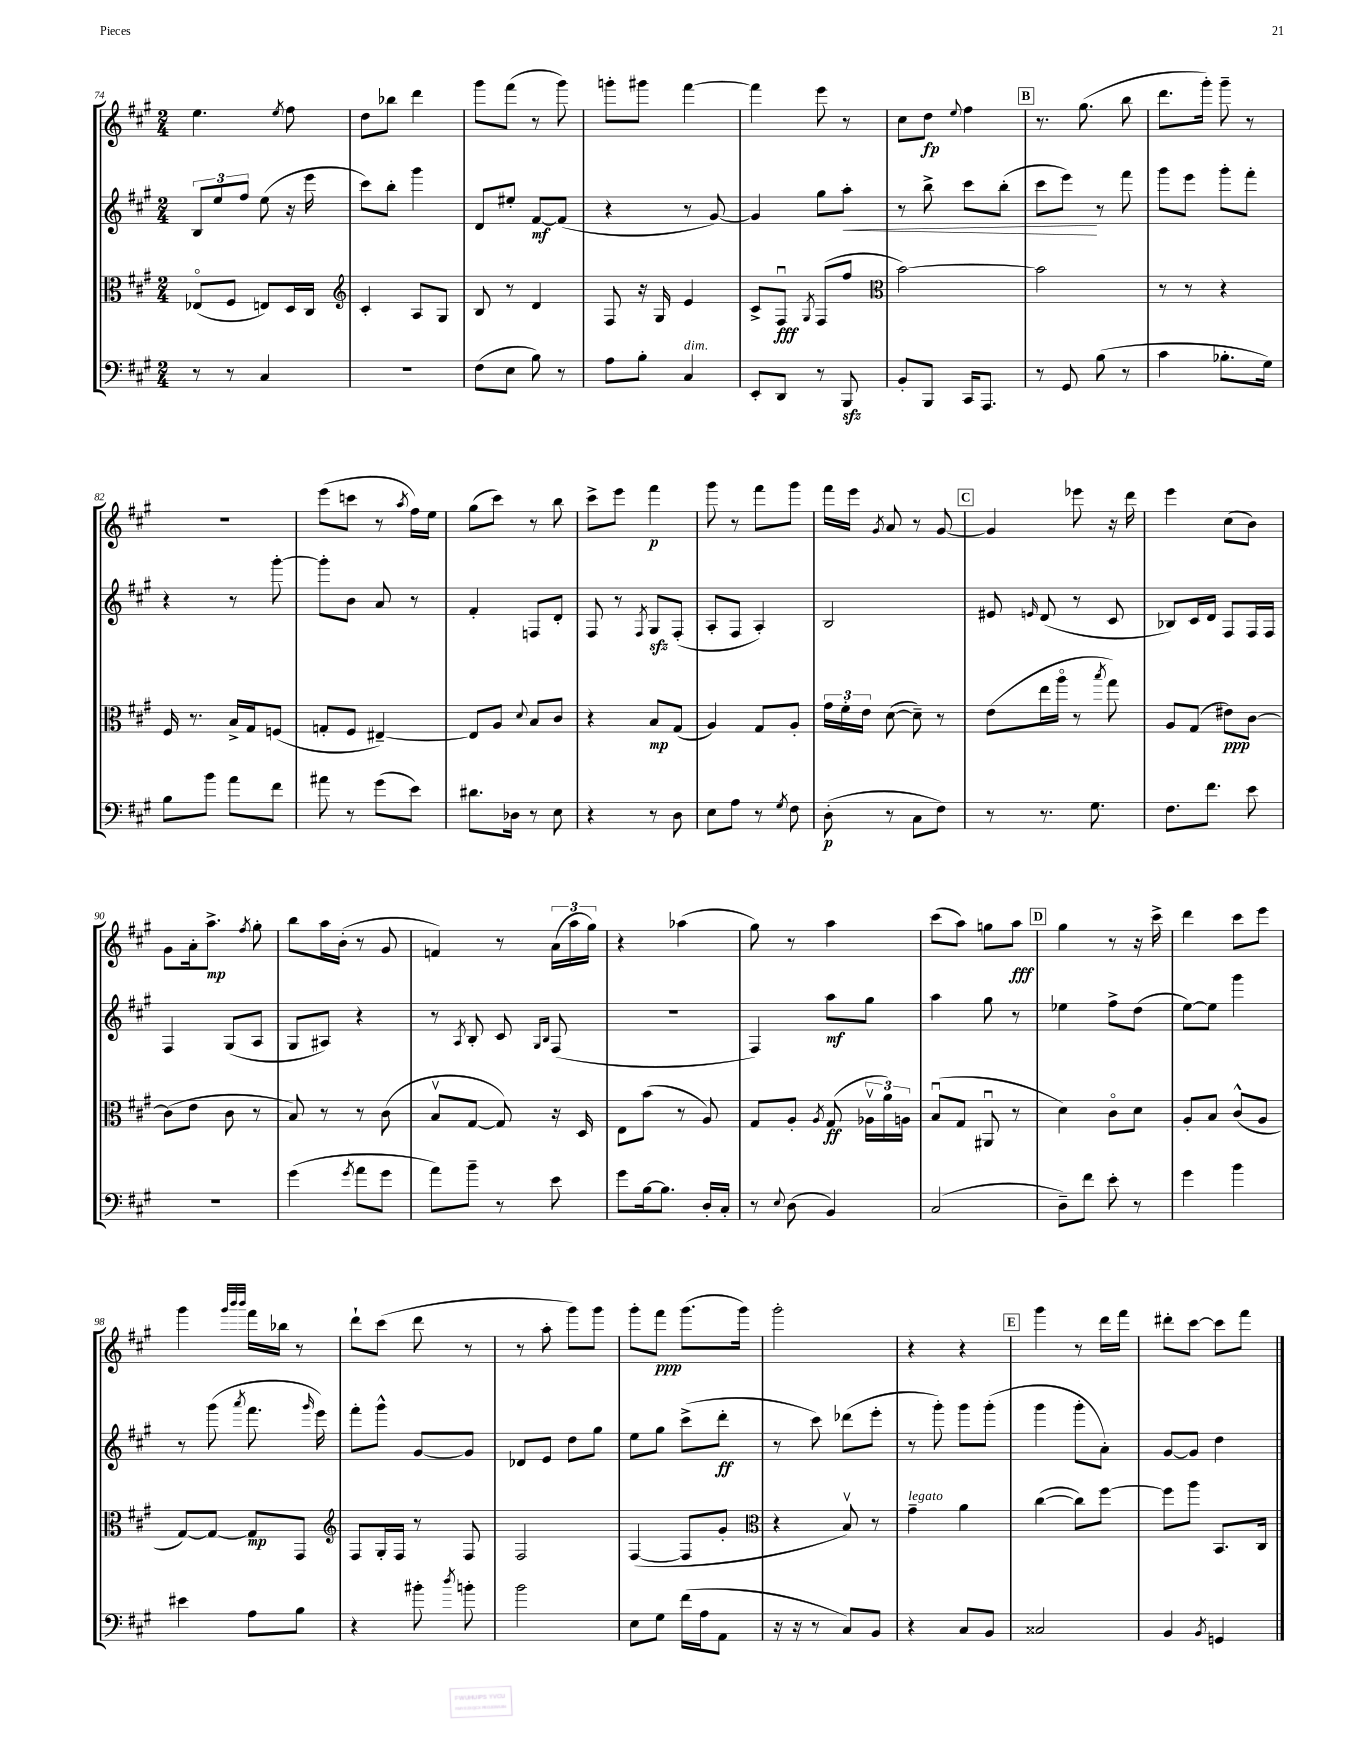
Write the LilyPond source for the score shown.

<<
\new StaffGroup <<
\new Staff = "s0" {
    \clef treble \key a \major \numericTimeSignature \time 2/4
    \autoBeamOff e''4. \acciaccatura { e''8 } fis''8 |
    d''8[ bes''8] d'''4 |
    gis'''8[ fis'''8]( r8 gis'''8) |
    g'''8[-. gis'''8] fis'''4~ |
    fis'''4 e'''8 r8 |
    cis''8[ d''8]\fp \appoggiatura { e''8 } fis''4 |
    \mark \markup { \box "B" } r8. gis''8.( b''8 |
    d'''8.[ gis'''16]-.) gis'''8-- r8 |
    r2 |
    e'''8[( c'''8] r8 \acciaccatura { a''8 } fis''16[) e''16] |
    gis''8[( cis'''8]) r8 b''8 |
    cis'''8[-> e'''8] fis'''4\p |
    gis'''8 r8 fis'''8[ gis'''8] |
    fis'''16[ e'''16] \acciaccatura { gis'8 } a'8 r8 gis'8~ |
    \mark \markup { \box "C" } gis'4 ees'''8 r16 d'''16 |
    e'''4 cis''8[( b'8]) |
    gis'8[ a'16-. a''8.]->\mp \acciaccatura { fis''8 } gis''8-. |
    b''8[ a''16 b'16]-.( r8 gis'8 |
    f'4) r8 \tuplet 3/2 { a'16[( a''16 gis''16]) } |
    r4 aes''4( |
    gis''8) r8 a''4 |
    cis'''8[( a''8]) g''8[ a''8]\fff |
    \mark \markup { \box "D" } gis''4 r8 r16 cis'''16-> |
    d'''4 cis'''8[ e'''8] |
    gis'''4 \grace { gis'''32[ b'''32 b'''32] } fis'''16[ bes''16] r8 |
    d'''8[-! cis'''8]( d'''8 r8 |
    r8 a''8-. gis'''8[) gis'''8] |
    gis'''8[-. fis'''8]\ppp gis'''8.[( gis'''16]) |
    gis'''2-. |
    r4 r4 |
    \mark \markup { \box "E" } gis'''4 r8 d'''16[ fis'''16] |
    dis'''8[-. cis'''8]~ cis'''8[ fis'''8] \bar "|." |
}
\new Staff = "s1" {
    \clef treble \key a \major \numericTimeSignature \time 2/4
    \autoBeamOff \tuplet 3/2 { b8[ e''8 fis''8] } e''8( r16 e'''16 |
    cis'''8[) b''8]-. gis'''4 |
    d'8[ eis''8]-. fis'8[~\mf fis'8]( |
    r4 r8 gis'8~) |
    gis'4 gis''8[ a''8]-.\< |
    r8 b''8-> cis'''8[ b''8]-.( |
    \mark \markup { \box "B" } cis'''8[ e'''8]\!) r8 fis'''8 |
    gis'''8[ e'''8] gis'''8[-. fis'''8]-. |
    r4 r8 gis'''8~-. |
    gis'''8[-. b'8] a'8 r8 |
    fis'4-. f8[ d'8]-. |
    fis8 r8 \acciaccatura { fis8 } gis8[\sfz fis8]-.( |
    a8[-. fis8] a4-.) |
    b2 |
    \mark \markup { \box "C" } eis'8 \grace { e'16 } d'8( r8 cis'8 |
    bes8[) cis'16 d'16] fis8[ fis16 fis16] |
    fis4 gis8[( a8] |
    gis8[ ais8]) r4 |
    r8 \acciaccatura { a8 } b8-. cis'8 \grace { gis16[ b16] } fis8( |
    R2 |
    fis4) a''8[\mf gis''8] |
    a''4 gis''8 r8 |
    \mark \markup { \box "D" } ees''4 fis''8[-> d''8]( |
    e''8[~) e''8] gis'''4 |
    r8 gis'''8( \acciaccatura { a'''8 } fis'''8. \grace { gis'''16 } e'''16) |
    fis'''8[-. gis'''8]-^ gis'8[~ gis'8] |
    des'8[ e'8] d''8[ gis''8] |
    e''8[ gis''8] cis'''8[->( d'''8]-.\ff |
    r8 cis'''8) des'''8[( e'''8]-. |
    r8 gis'''8-.) gis'''8[ gis'''8]-.( |
    \mark \markup { \box "E" } gis'''4 gis'''8[-. a'8]-.) |
    gis'8[~ gis'8] d''4 \bar "|." |
}
\new Staff = "s2" {
    \clef alto \key a \major \numericTimeSignature \time 2/4
    \autoBeamOff ees8[\flageolet( fis8] e8[) d16 cis16] |
    \clef treble cis'4-. a8[ gis8] |
    b8 r8 d'4 |
    fis8 r16 gis16 e'4 |
    cis'8[-> fis8]\downbow\fff \acciaccatura { gis8 } fis8[( fis''8] |
    \clef alto b'2~) |
    \mark \markup { \box "B" } b'2 |
    r8 r8 r4 |
    fis16 r8. b16[-> gis16 f8]( |
    g8[-. fis8] eis4~--) |
    eis8[ a8] \appoggiatura { d'8 } b8[ cis'8] |
    r4 b8[\mp gis8]( |
    a4) gis8[ a8]-. |
    \tuplet 3/2 { gis'16[ fis'16-. e'16] } d'8~( d'8--) r8 |
    \mark \markup { \box "C" } e'8[( e''16 a''16]\flageolet r8 \acciaccatura { b''8 } gis''8) |
    a8[ gis8]( eis'8[\ppp) cis'8]~ |
    cis'8[( e'8] cis'8 r8 |
    b8) r8 r8 cis'8( |
    b8[\upbow gis8]~ gis8) r16 d16 |
    e8[ b'8]( r8 a8) |
    gis8[ a8]-. \acciaccatura { a8 } gis8\ff( \tuplet 3/2 { aes16[\upbow a'16) a16] } |
    b8[\downbow( gis8] ais,8\downbow r8 |
    \mark \markup { \box "D" } d'4) cis'8[\flageolet d'8] |
    a8[-. b8] cis'8[-^( a8] |
    gis8[~) gis8]~ gis8[\mp gis,8] |
    \clef treble fis8[ gis16-. fis16] r8 fis8 |
    fis2 |
    fis4~( fis8[ gis'8]-. |
    \clef alto r4 b8\upbow) r8 |
    gis'4--^\markup { \italic "legato" } a'4 |
    \mark \markup { \box "E" } cis''4~( cis''8[) fis''8]~ |
    fis''8[ a''8] b,8.[ cis16] \bar "|." |
}
\new Staff = "s3" {
    \clef bass \key a \major \numericTimeSignature \time 2/4
    \autoBeamOff r8 r8 cis4 |
    r2 |
    fis8[( e8] b8) r8 |
    a8[ b8]-. cis4^\markup { \italic "dim." } |
    e,8[-. d,8] r8 b,,8\sfz |
    b,8[-. b,,8] cis,16[ a,,8.] |
    \mark \markup { \box "B" } r8 gis,8 b8( r8 |
    cis'4 bes8.[-. gis16]) |
    b8[ b'8] a'8[ fis'8] |
    ais'8 r8 gis'8[( e'8]) |
    dis'8.[ des16] r8 e8 |
    r4 r8 d8 |
    e8[ a8] r8 \acciaccatura { gis8 } fis8 |
    d8-.\p( r8 cis8[ fis8]) |
    \mark \markup { \box "C" } r8 r8. gis8. |
    fis8.[ fis'8.] e'8 |
    R2 |
    gis'4( \acciaccatura { gis'8 } a'8[ gis'8] |
    a'8[) b'8]-- r8 e'8 |
    gis'8[ b16~ b8.] d16[-. cis16]-. |
    r8 \appoggiatura { e8 } d8( b,4) |
    cis2( |
    \mark \markup { \box "D" } d8[--) fis'8] e'8-. r8 |
    gis'4 b'4 |
    eis'4 a8[ b8] |
    r4 bis'8-. \acciaccatura { d''8 } b'8-. |
    b'2 |
    e8[ gis8] fis'16[( a16 a,8] |
    r16 r16 r8 cis8[) b,8] |
    r4 cis8[ b,8] |
    \mark \markup { \box "E" } cisis2 |
    b,4 \acciaccatura { b,8 } g,4 \bar "|." |
}
>>
>>
\layout { \context { \Score currentBarNumber = #74 } }
